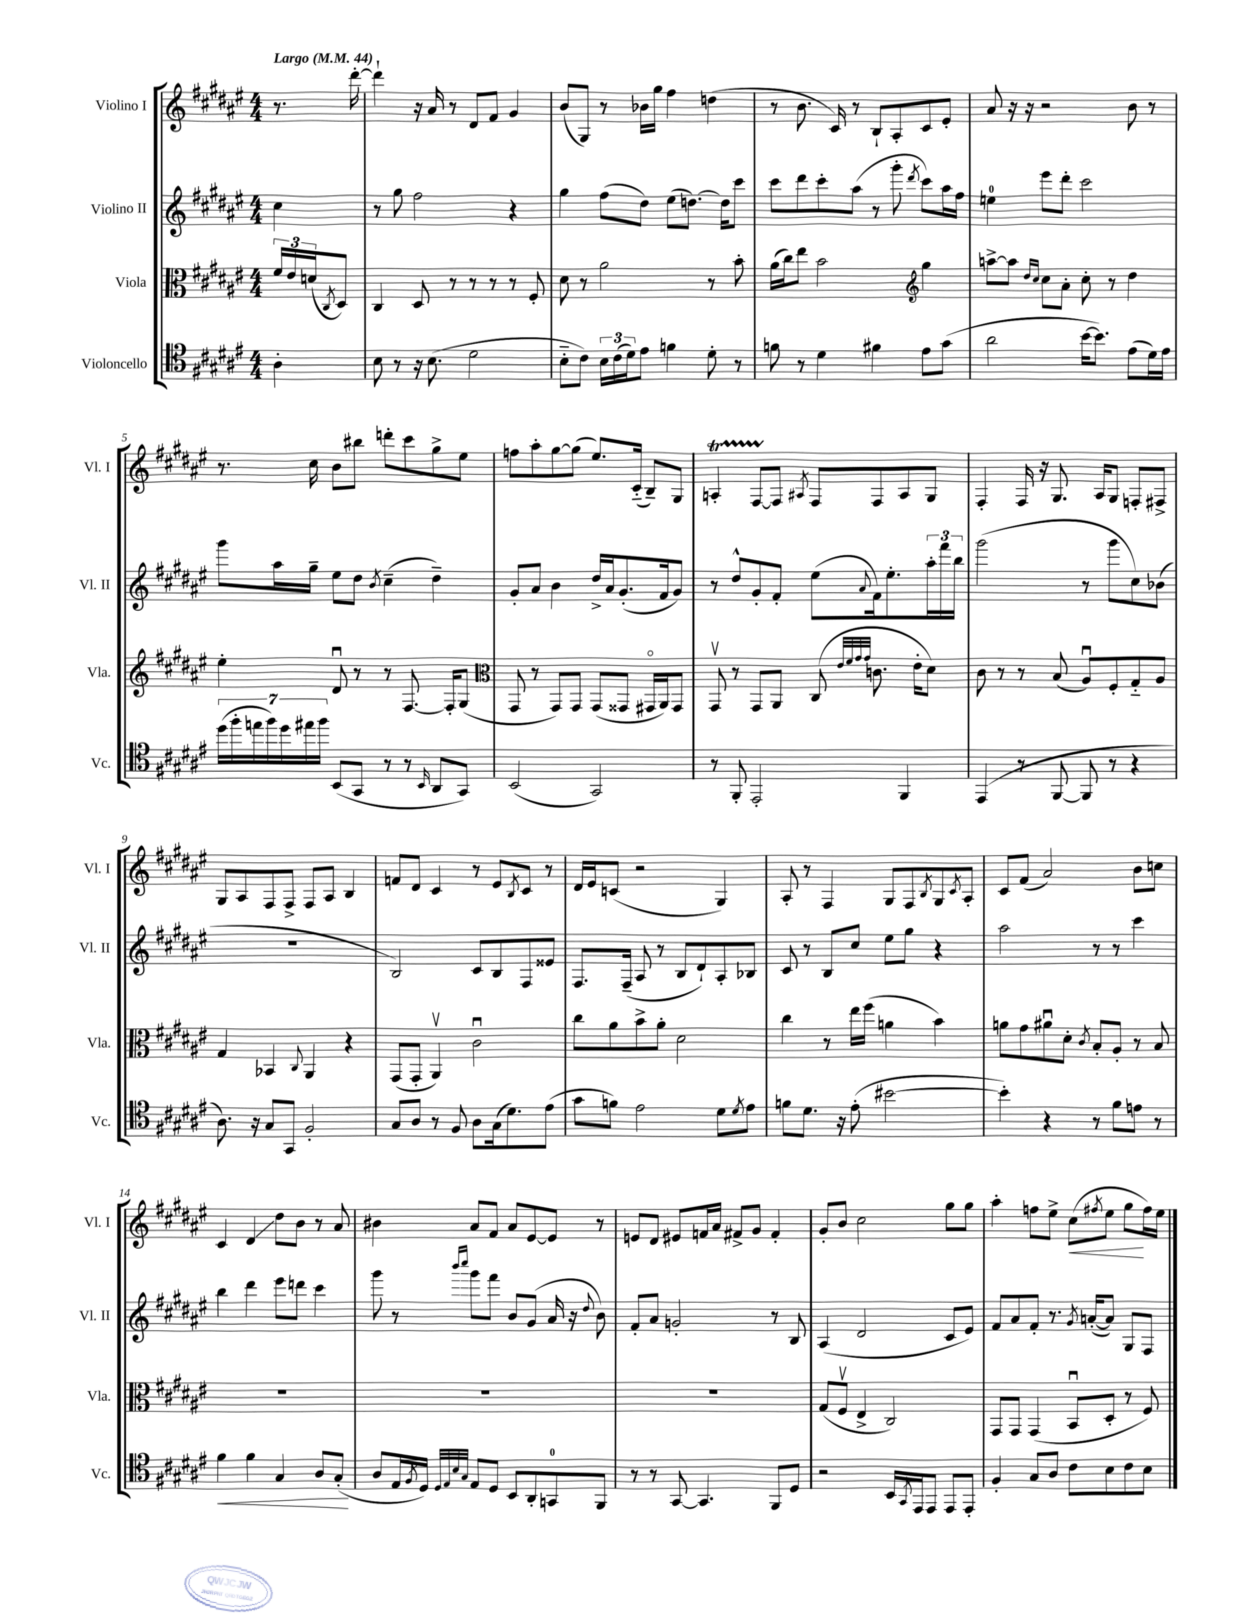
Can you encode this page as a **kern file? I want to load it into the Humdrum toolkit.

**kern	**kern	**kern	**kern
*staff4	*staff3	*staff2	*staff1
*clefC4	*clefC3	*clefG2	*clefG2
*k[f#c#g#d#a#e#]	*k[f#c#g#d#a#e#]	*k[f#c#g#d#a#e#]	*k[f#c#g#d#a#e#]
*M4/4	*M4/4	*M4/4	*M4/4
*MM44	*MM44	*MM44	*MM44
4A#'\	24f#/LL	4cc#\	8.r
.	24e#/	.	.
.	(24d/J	.	.
.	8qC#/	.	.
.	8D#/J)	.	.
.	.	.	[16ddd#'\
=	=	=	=
8B\	4C#/	8r	4ddd#`\]
8r	.	8gg#\	.
16r	8D#/	2ff#\	16r
(8.B\	.	.	16a#/
.	8r	.	8r
2d#\	8r	.	8d#/L
.	8r	.	8f#/J
.	8r	4r	4g#/
.	8F#'/	.	.
=	=	=	=
8B'~\L	8d#\	4gg#\	(8b/L
8c#\J)	8r	.	8G#/J)
24B\LL	2a#\	(8ff#\L	8r
(24c#\	.	.	.
24d#\J)	.	.	.
8e#\J	.	8dd#\J)	16b-\LL
.	.	.	16gg#\JJ
4f\	.	(8ee#\L	4ff#\
.	.	[8.dd\J)	.
8d#'\	8r	.	(4dd\
.	.	16dd\]LK	.
8r	8b'\	8ccc#\J	.
=	=	=	=
8f\	(16a#\LL	8ccc#\L	8r
.	16cc#\J)	.	.
8r	8ee#\J	8ddd#\	8.b\
4d#\	2b\	8ccc#'\	.
.	.	.	16c#/)
.	.	(8aa#\J	8r
4f#\	.	8r	8B`/L
.	.	8ggg#'\	8A#'/
*	*clefG2	*	*
.	.	8qddd#/	.
8e#\L	4gg#\	8ccc#\L)	8c#/
(8g#\J	.	16aa#\L	8e#'/J
.	.	16ff#\JJ	.
=	=	=	=
2a#\	[8aa^\L	4ee\	8a#/
.	8aa\]J	.	16r
.	.	.	16r
.	16qqdd#/LL	.	.
.	16qqcc#/JJ	.	.
.	8cc#\L	8eee#\L	2r
.	8a#'\J	8ddd#'\J	.
[16b\LK	8cc#'\	2ccc#\	.
8.b\]J)	.	.	.
.	8r	.	.
(8e#\L	4dd#\	.	8b\
16d#\L)	.	.	8r
16e#\JJ	.	.	.
=	=	=	=
(28dd#\LL	4ee#'\	8ggg#\L	8.r
28ff#'\	.	.	.
28ee\	.	.	.
28ff#\)	.	.	.
.	.	16aa#\L	.
28dd#\	.	.	.
28ee#\	.	.	.
.	.	16gg#~\JJ	16cc#\
28ff#\JJ	.	.	.
(8BB/L	8d#u/	8ee#\L	8b\L
8GG#/J	8r	8dd#\J	8bb#\J
.	.	8qb/	.
8r	8r	(4cc#~\	8ddd'\L
8r	[8.F#/	.	8ccc#\
16qqBB/	.	.	.
8AA#/L	.	4dd#~\)	8gg#^\
.	16F#'/]LK	.	.
8GG#/J)	(8G#/J	.	8ee#\J
=	=	=	=
*	*clefC3	*	*
(2BB/	8GG#/	8g#'/L	8ff\L
.	8r	8a#/J	8aa#'\
.	8GG#/L)	4b\	[8gg#\
.	8GG#/J	.	(8gg#\]J
2GG#/)	(8GG#/L	16dd#^/LL	8.ee#/L)
.	.	16a#/J	.
.	8GG##/J	(8.g#'/	.
.	.	.	(16c#'~/Jk
.	16GG#o/LL	.	8B~/L)
.	16AA#/J)	16f#/k	.
.	8GG#/J	8g#/J)	8G#/J
=	=	=	=
8r	8GG#v/	8r	4A'/
8FF#'/	8r	8dd#^^/L	.
2EE#'/	8GG#/L	8g#'/	[8F#/L
.	8AA#/J	8f#'/J	8F#/]J
.	.	.	8qA#/
.	(8C#/	(8ee#\L	8F#/L
.	32qqe#/LLL	.	.
.	32qqf#/	.	.
.	32qqg#/	.	.
.	32qqg#/JJJ	8qqa#/	.
.	8.c\	16f#\k)	8F#/
.	.	8.ee#'\	.
4FF#/	.	.	8A#/
.	16e#'\LK	.	.
.	8d#\J)	24aa#'\L	8G#/J
.	.	24fff#\	.
.	.	24bb\JJ	.
=	=	=	=
(4EE#/	8c#\	(2ggg#\	4F#'/
.	8r	.	.
8r	8r	.	16F#/
.	.	.	16r
[8FF#/	(8B/	.	8.G#/
8FF#/]	8A#u/L)	8r	.
.	.	.	16A#/LK
8r	8F#'/	8ggg#\L	8G#/J
4r	8G#'~/	8cc#\)	8F'/L
.	8A#/J	(8b-\J	8F#^/J
=	=	=	=
8.A#\)	4G#/	1r	8G#/L
.	.	.	8A#/
16r	.	.	.
8G#/L	4BB-/	.	8F#/
8GG#/J	.	.	8F#^/J
.	8qqC#/	.	.
2F#'/	4AA#/	.	8F#/L
.	.	.	8A#/J
.	4r	.	4B/
=	=	=	=
8G#/L	(8GG#/L	2B/)	8f/L
8A#/J	8GG#'/J	.	8d#/J
8r	4AA#v/)	.	4c#/
8F#/	.	.	.
8A#\L	2c#u\	8c#/L	8r
(16G#\k	.	8B/	8e#/L
8.d#\)	.	.	.
.	.	.	8qB/
.	.	8F#/	8c#/J
(8e#\J	.	8e##/J	8r
=	=	=	=
8g#\L	8cc#\L	8.F#/L	16d#/LL
.	.	.	16e#/J
8f\J)	8a#\	.	(8c/J
.	.	(16F#~/Jk	.
2e#\	8b^\	8A#/	2r
.	8a#'\J	8r	.
.	2d#\	8B/L	.
.	.	8d#`/)	.
8d#\L	.	8A#'/	4G#/)
8qd#/	.	.	.
8e#\J	.	8B-/J	.
=	=	=	=
8f\L	4cc#\	8c#/	8A#'/
8.d#\J	.	8r	8r
.	8r	8B/L	4F#/
16r	.	.	.
(8e#'\	16ee#\LL	8cc#/J	.
.	(16ff#\JJ	.	.
[2b#\	4a\	8ee#\L	8G#/L
.	.	8gg#\J	8F#/
.	.	.	8qB/
.	4b\)	4r	8G#/
.	.	.	8qc#/
.	.	.	8A#'/J
=	=	=	=
4b#'\])	8a\L	2aa#\	8c#/L
.	8g#\	.	(8f#/J
4r	8a#u\	.	2a#/)
.	8d#'\J	.	.
.	8qc#/	.	.
8r	8B'/L	8r	.
8f#\L	8A#'/J	8r	.
8e\J	8r	4ccc#\	8b\L
8r	8B/	.	8cc\J
=	=	=	=
4f#\	1r	4bb\	4c#/
4f#\	.	4ddd#\	4d#/
4G#/	.	8eee#\L	8dd#\L
.	.	8ddd\J	8b\J
8A#/L	.	4ccc#\	8r
(8G#'/J	.	.	8a#/
=	=	=	=
8A#/L	1r	8ggg#\	4b#\
16E#/L	.	8r	.
8qF#/	.	.	.
16D#/JJ)	.	.	.
32qqD#/LLL	.	.	.
32qqE#/	.	.	.
32qqB/	.	16qqbbb/LL	.
32qqG#/JJJ	.	16qqcccc#/JJ	.
8E#/L	.	8ggg#\L	8a#/L
8D#/J	.	8fff#\J	8f#/J
8BB/L	.	8b/L	8a#/L
8AA#'/	.	(8g#/J	[8e#/
8GG/	.	16a#/	8e#/]J
.	.	16r	.
.	.	8qqdd#/	.
8FF#/J	.	8b\)	8r
=	=	=	=
8r	1r	8f#'/L	8e/L
8r	.	8a#/J	8d#/J
[8GG#/	.	2g'/	8e#/L
4.GG#/]	.	.	16f/L
.	.	.	16a#/JJ
.	.	.	8f#^/L
.	.	.	8g#/J
8FF#/L	.	8r	4f#'/
8D#/J	.	8B/	.
=	=	=	=
2r	(8G#/L	(4A#/	8g#'/L
.	8F#v/J	.	8b/J
.	4E#^/	2d#/	2cc#\
16BB/LL	2C#/)	.	.
8qGG#/	.	.	.
16EE#/J	.	.	.
8EE#/J	.	.	.
8EE#/L	.	8c#/L	8gg#\L
8EE#'/J	.	8e#/J)	8gg#\J
=	=	=	=
4F#'/	8GG#/L	8f#/L	4aa#'\
.	8GG#/J	8a#/	.
8G#/L	(4GG#/	8f#'/J	8ff\L
8A#/J	.	8.r	8ee#^\J
8c#\L	8BBu/L	.	(8cc#\L
.	.	8qg#/	.
.	.	([16a'/LK	.
.	.	.	8qff#/
8B\	8D#'/J	8a/]J)	8ee#\J
8c#\	8r	8G#/L	8gg#\L
8B\J	8F#/)	8F#/J	16ff#\L)
.	.	.	16ee#\JJ
==	==	==	==
*-	*-	*-	*-
